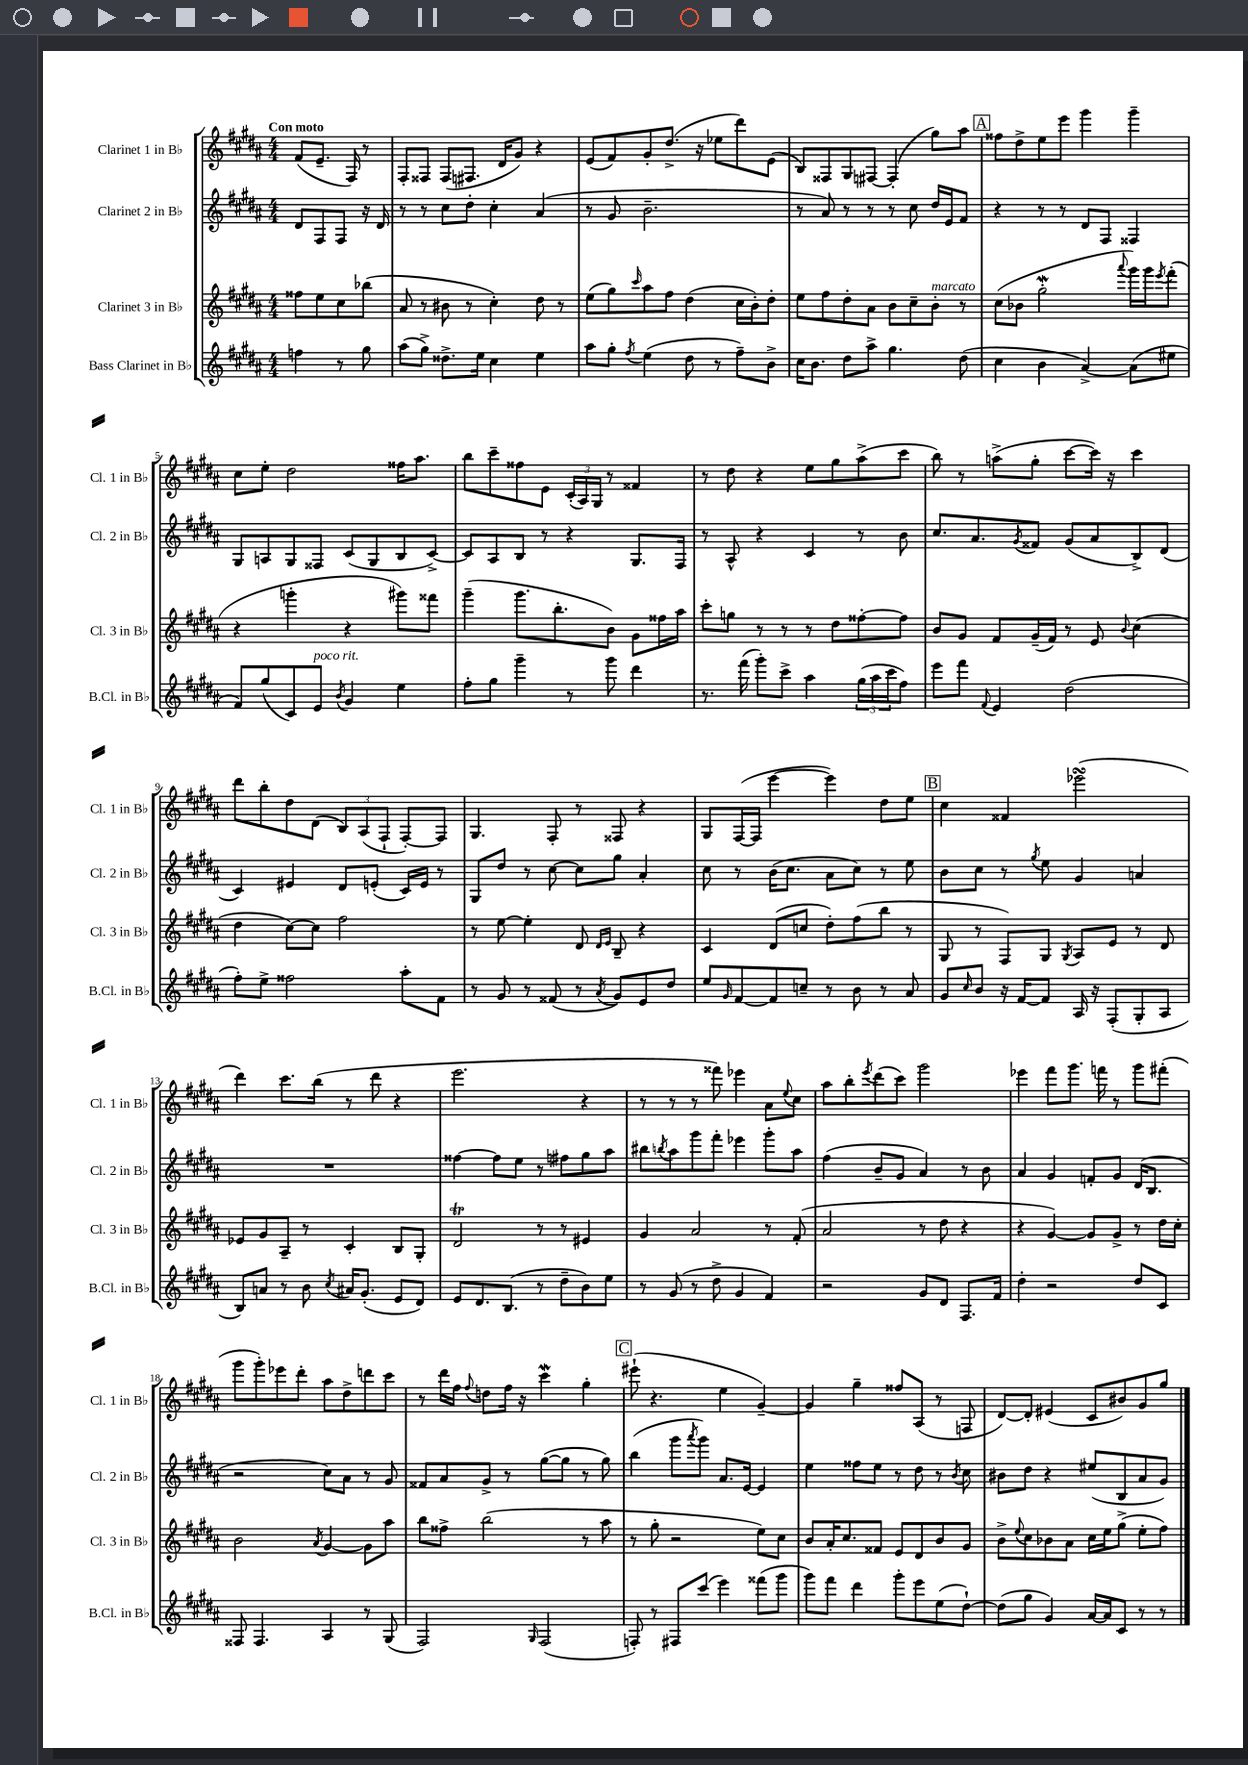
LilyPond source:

<<
\new StaffGroup <<
\new Staff = "s0" \with { instrumentName = "Clarinet 1 in Bb" shortInstrumentName = "Cl. 1 in Bb" } {
    \clef treble \key b \major \numericTimeSignature \time 4/4 \partial 2 \tempo "Con moto"
    fis'8( e'8.-- fis16) r8 |
    fis8-. fisis8 fisis8( fis8. dis'16 gis'8) r4 |
    e'8( fis'8) gis'8-. dis''8.->( r16 ees''8 dis'''8) e'8( |
    b8) fisis8 gis8 fis8~ fis4-.( gis''8) ais''8 |
    \mark \markup { \box "A" } fisis''8 dis''8-> e''8 e'''8 gis'''4 gis'''4-- |
    cis''8 e''8-. dis''2 fisis''16 ais''8. |
    b''8 cis'''8-- fisis''8 e'8 \tuplet 3/2 { cis'16-.( ais16) gis16 } r8 fisis'4 |
    r8 dis''8 r4 e''8 gis''8 ais''8->( cis'''8 |
    b''8) r8 a''8->( gis''8-. cis'''8~ cis'''16) r16 cis'''4 |
    dis'''8 b''8-. dis''8 dis'8( \tuplet 3/2 { b8) ais8( fis8-! } fis8~-.) fis8 |
    gis4. fis8-. r8 fisis8 r4 |
    gis8 fis16~( fis16 e'''4~ e'''4) dis''8 e''8 |
    \mark \markup { \box "B" } cis''4 fisis'4 ees'''2\turn( |
    dis'''4) cis'''8. b''16( r8 dis'''8 r4 |
    e'''2. r4 |
    r8 r8 r8 fisis'''8) ees'''4 ais'8 \appoggiatura { e''8 } cis''8 |
    ais''8 b''8-. \acciaccatura { e'''8 } dis'''8( cis'''8) gis'''2 |
    ees'''4 fis'''8 gis'''8. f'''16 r8 gis'''8 fis'''8-.( |
    gis'''8 gis'''8-.) ees'''8 dis'''8-. ais''8 dis''8-> d'''8 cis'''8 |
    r8 dis'''16 fis''16 \appoggiatura { fis''8 } d''8 fis''16 r16 cis'''4\mordent gis''4-. |
    \mark \markup { \box "C" } eis'''8-!( r4. e''4 gis'4~--) |
    gis'4 gis''4-- fisis''8 ais8( r8 f8 |
    dis'8~) dis'8-. eis'4( cis'8 bis'8) gis'8 gis''8 \bar "|." |
}
\new Staff = "s1" \with { instrumentName = "Clarinet 2 in Bb" shortInstrumentName = "Cl. 2 in Bb" } {
    \clef treble \key b \major \numericTimeSignature \time 4/4 \partial 2
    dis'8 fis8 fis8 r16 dis'16 |
    r8 r8 cis''8 dis''8-. cis''4-. ais'4( |
    r8 gis'8 b'2.-- |
    r8 ais'8) r8 r8 r8 cis''8 dis''16 e'16 fis'8 |
    \mark \markup { \box "A" } r4 r8 r8 dis'8 fis8 fisis4 |
    gis8 a8 gis8 fisis8 cis'8( gis8 b8 cis'8~->) |
    cis'8 ais8 b8 r8 r4 gis8. fis16 |
    r8 ais8-^ r4 cis'4 r8 b'8 |
    cis''8. ais'8. \acciaccatura { gis'8 } fisis'8 gis'8( ais'8 b8->) dis'8( |
    cis'4) eis'4 dis'8 e'8-.( cis'16) e'16 r8 |
    gis8 dis''8 r8 cis''8~ cis''8 gis''8 ais'4-. |
    cis''8 r8 b'16( cis''8. ais'8 cis''8) r8 e''8 |
    \mark \markup { \box "B" } b'8 cis''8 r8 \acciaccatura { gis''8 } e''8 gis'4 a'4 |
    R1 |
    fisis''4~ fisis''8 e''8 r8 fis''8 gis''8 ais''8 |
    bis''8 \acciaccatura { b''8 } ais''8 gis'''8 fis'''8-. ees'''4 gis'''8-. ais''8 |
    fis''4( b'8-- gis'8 ais'4) r8 b'8 |
    ais'4 gis'4 f'8-. gis'8 dis'16( b8. |
    r2 cis''8) ais'8 r8 gis'8 |
    fisis'8 ais'8 gis'8-> r8 gis''8~( gis''8 r8 gis''8) |
    \mark \markup { \box "C" } b''4( gis'''8 \acciaccatura { ais'''8 } gis'''8) ais'8. e'16~ e'4 |
    e''4 fisis''8 e''8 r8 dis''8 r8 \acciaccatura { b'8 } cis''8 |
    bis'8 dis''8 r4 eis''8( b8 ais'8 gis'8) \bar "|." |
}
\new Staff = "s2" \with { instrumentName = "Clarinet 3 in Bb" shortInstrumentName = "Cl. 3 in Bb" } {
    \clef treble \key b \major \numericTimeSignature \time 4/4 \partial 2
    fisis''8 e''8 cis''8 bes''8( |
    ais'8 r8 bis'8 r8 cis''4-.) dis''8 r8 |
    e''8( gis''8) \grace { cis'''16 } ais''8 fis''8 dis''4( cis''16 b'16-.) dis''8-. |
    e''8 fis''8 dis''8-. ais'8 b'8 cis''8-- b'8-.^\markup { \italic "marcato" } r8 |
    \mark \markup { \box "A" } cis''8( bes'8 gis''2-.\mordent \appoggiatura { ais'''8 } gis'''16) gis'''16 \acciaccatura { e'''8 } fis'''8-.( |
    r4 g'''4-. r4 gis'''8) fisis'''8 |
    gis'''4--( gis'''8. b''8.-. b'8) gis'8 fisis''16 ais''16 |
    cis'''8-. g''8 r8 r8 r8 dis''8 fisis''8~-. fisis''8 |
    b'8 gis'8 fis'8 gis'16--( fis'16) r8 e'8 \appoggiatura { b'8 } cis''4( |
    dis''4 cis''8~) cis''8 fis''2 |
    r8 e''8~ e''4-. dis'8 \grace { dis'16 e'16 } b8-- r4 |
    cis'4 dis'8( c''8 dis''8-.) fis''8( b''8 r8 |
    \mark \markup { \box "B" } gis8 r8 fis8) gis8 \acciaccatura { gis8 } ais8 e'8 r8 dis'8 |
    ees'8 gis'8 ais8-- r8 cis'4-. b8 gis8-. |
    dis'2\trill r8 r8 eis'4 |
    gis'4 ais'2 r8 fis'8-.( |
    ais'2 r8 dis''8 r4 |
    r4 gis'4~) gis'8 gis'8-> r8 dis''16 cis''16-. |
    b'2 \acciaccatura { ais'8 } gis'4~ gis'8 ais''8 |
    b''8 fisis''8-> b''2( r8 ais''8 |
    \mark \markup { \box "C" } r8 gis''8-. r2 e''8) cis''8 |
    b'8 ais'16-. cis''8. fisis'8 e'8 dis'8 b'8 gis'8 |
    b'8-> \appoggiatura { e''8 } cis''8 bes'8 ais'8 cis''16 e''16 gis''8->( e''8-. fis''8) \bar "|." |
}
\new Staff = "s3" \with { instrumentName = "Bass Clarinet in Bb" shortInstrumentName = "B.Cl. in Bb" } {
    \clef treble \key b \major \numericTimeSignature \time 4/4 \partial 2
    f''4 r8 gis''8 |
    ais''8( gis''8->) disis''8.-> e''16 cis''4 e''4 |
    ais''8 gis''8-. \acciaccatura { fis''8 } e''4( dis''8 r8 fis''8--) b'8-> |
    cis''16 b'8. dis''8 ais''8-> gis''4. dis''8( |
    \mark \markup { \box "A" } cis''4 b'4 ais'4~->) ais'8( eis''8 |
    fis'8) gis''8( cis'8) e'8^\markup { \italic "poco rit." } \acciaccatura { b'8 } gis'4 e''4 |
    fis''8-. gis''8 gis'''4-- r8 gis'''8 dis'''4 |
    r8. fis'''16( gis'''8-.) cis'''8-> ais''4 \tuplet 3/2 { gis''16( ais''16 cis'''16 } fis''8) |
    e'''8 fis'''8 \appoggiatura { fis'8 } e'4 dis''2( |
    fis''8-.) e''8-> fisis''2 ais''8-. fis'8 |
    r8 gis'8 r8 fisis'8( r8 \acciaccatura { ais'8 } gis'8) e'8 dis''8 |
    e''8 \grace { gis'16 } fis'8~ fis'8 c''8-- r8 b'8 r8 ais'8 |
    \mark \markup { \box "B" } gis'8 \grace { cis''16 } b'8 r16 fis'16~ fis'8 ais16 r16 fis8-.( gis8-. ais8 |
    b8) a'8 r8 b'8 \acciaccatura { cis''8 } ais'16 gis'8.-.( e'8 dis'8) |
    e'8 dis'8. b8.( r8 dis''8-- b'8) e''8 |
    r8 gis'8( r8 dis''8-> gis'4 fis'4) |
    r2 gis'8 dis'8 fis8. fis'16 |
    dis''4-. r2 dis''8 cis'8 |
    fisis8 fisis4. ais4 r8 gis8( |
    fis2) \grace { gis16 } fis2( |
    \mark \markup { \box "C" } f8-.) r8 fis8 cis'''8( e'''4) fisis'''8( gis'''8 |
    gis'''8) fis'''8 dis'''4 gis'''8-. e'''8 e''8( dis''8~-!) |
    dis''8( gis''8 gis'4) ais'16~ ais'16 cis'8 r8 r8 \bar "|." |
}
>>
>>
